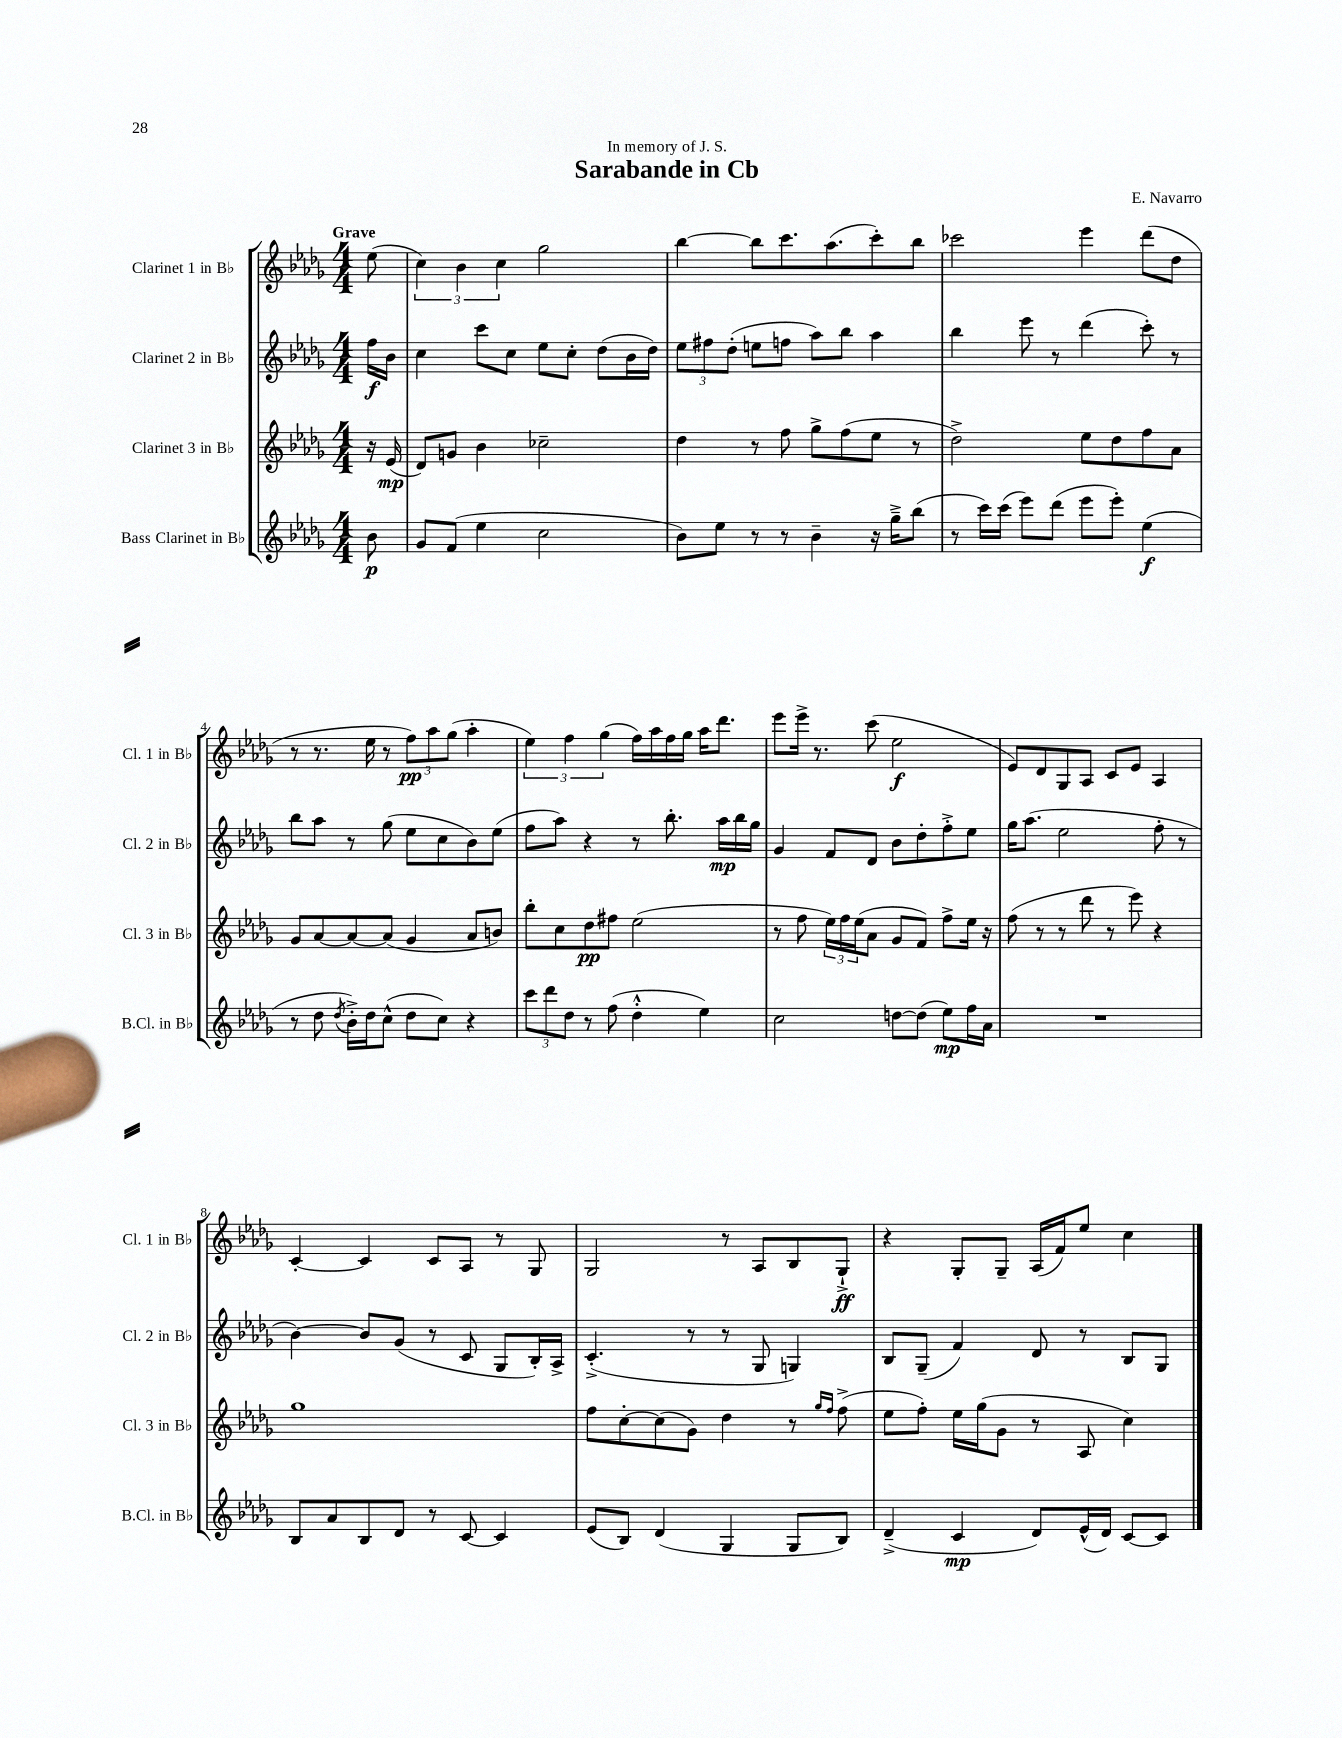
\header { title = "Sarabande in Cb" composer = "E. Navarro" dedication = "In memory of J. S." }
<<
\new StaffGroup <<
\new Staff = "s0" \with { instrumentName = "Clarinet 1 in Bb" shortInstrumentName = "Cl. 1 in Bb" } {
    \clef treble \key des \major \numericTimeSignature \time 4/4 \partial 8 \tempo "Grave"
    ees''8( |
    \tuplet 3/2 { c''4) bes'4 c''4 } ges''2 |
    bes''4~ bes''8 c'''8. aes''8.( c'''8-.) bes''8 |
    ces'''2 ees'''4 des'''8( des''8 |
    r8 r8. ees''16 r8 \tuplet 3/2 { f''8\pp) aes''8 ges''8( } aes''4-. |
    \tuplet 3/2 { ees''4) f''4 ges''4( } f''16) aes''16 f''16 ges''16 aes''16 des'''8. |
    ees'''8 ees'''16-> r8. c'''8( ees''2\f |
    ees'8) des'8 ges8 aes8 c'8 ees'8 aes4 |
    c'4~-. c'4 c'8 aes8 r8 ges8 |
    ges2 r8 aes8 bes8 ges8-!->\ff |
    r4 ges8-. ges8-- aes16( f'16) ees''8 c''4 \bar "|." |
}
\new Staff = "s1" \with { instrumentName = "Clarinet 2 in Bb" shortInstrumentName = "Cl. 2 in Bb" } {
    \clef treble \key des \major \numericTimeSignature \time 4/4 \partial 8
    f''16\f bes'16 |
    c''4 c'''8 c''8 ees''8 c''8-. des''8( bes'16 des''16) |
    \tuplet 3/2 { ees''8 fis''8 des''8-.( } e''8 f''8 aes''8) bes''8 aes''4 |
    bes''4 ees'''8 r8 des'''4( c'''8-.) r8 |
    bes''8 aes''8 r8 ges''8( ees''8 c''8 bes'8) ees''8( |
    f''8 aes''8) r4 r8 bes''8.-. aes''16\mp bes''16 ges''16 |
    ges'4 f'8 des'8 bes'8 des''8-. f''8-.-> ees''8 |
    ges''16 aes''8.( ees''2 f''8-. r8 |
    bes'4~) bes'8 ges'8( r8 c'8 ges8 bes16-.) aes16-> |
    c'4.-.->( r8 r8 ges8 g4) |
    bes8 ges8--( f'4) des'8 r8 bes8 ges8 \bar "|." |
}
\new Staff = "s2" \with { instrumentName = "Clarinet 3 in Bb" shortInstrumentName = "Cl. 3 in Bb" } {
    \clef treble \key des \major \numericTimeSignature \time 4/4 \partial 8
    r16 ees'16\mp( |
    des'8) g'8 bes'4 ces''2-- |
    des''4 r8 f''8 ges''8-> f''8( ees''8 r8 |
    des''2->) ees''8 des''8 f''8 aes'8 |
    ges'8 aes'8~ aes'8~ aes'8( ges'4 aes'8 b'8) |
    bes''8-. c''8 des''8\pp fis''8 ees''2( |
    r8 f''8 \tuplet 3/2 { ees''16) f''16 ees''16( } aes'8 ges'8 f'8) f''8-> ees''16 r16 |
    f''8( r8 r8 des'''8 r8 ees'''8) r4 |
    ges''1 |
    f''8 c''8~-. c''8( ges'8) des''4 r8 \grace { ges''16 f''16 } f''8->( |
    ees''8 f''8-.) ees''16 ges''16( ges'8 r8 aes8 c''4) \bar "|." |
}
\new Staff = "s3" \with { instrumentName = "Bass Clarinet in Bb" shortInstrumentName = "B.Cl. in Bb" } {
    \clef treble \key des \major \numericTimeSignature \time 4/4 \partial 8
    bes'8\p |
    ges'8 f'8( ees''4 c''2 |
    bes'8) ees''8 r8 r8 bes'4-- r16 ges''16---> bes''8( |
    r8 c'''16) c'''16( ees'''8) des'''8( ees'''8 ees'''8-.) ees''4\f( |
    r8 des''8 \acciaccatura { des''8 } bes'16-.->) des''16 c''8-^( des''8 c''8) r4 |
    \tuplet 3/2 { c'''8 des'''8 des''8 } r8 f''8( des''4-.-^ ees''4) |
    c''2 d''8~ d''8( ees''8\mp) f''16 aes'16 |
    R1 |
    bes8 aes'8 bes8 des'8 r8 c'8~ c'4 |
    ees'8( bes8) des'4( ges4 ges8 bes8) |
    des'4--->( c'4\mp des'8) ees'16-^( des'16) c'8~ c'8 \bar "|." |
}
>>
>>
